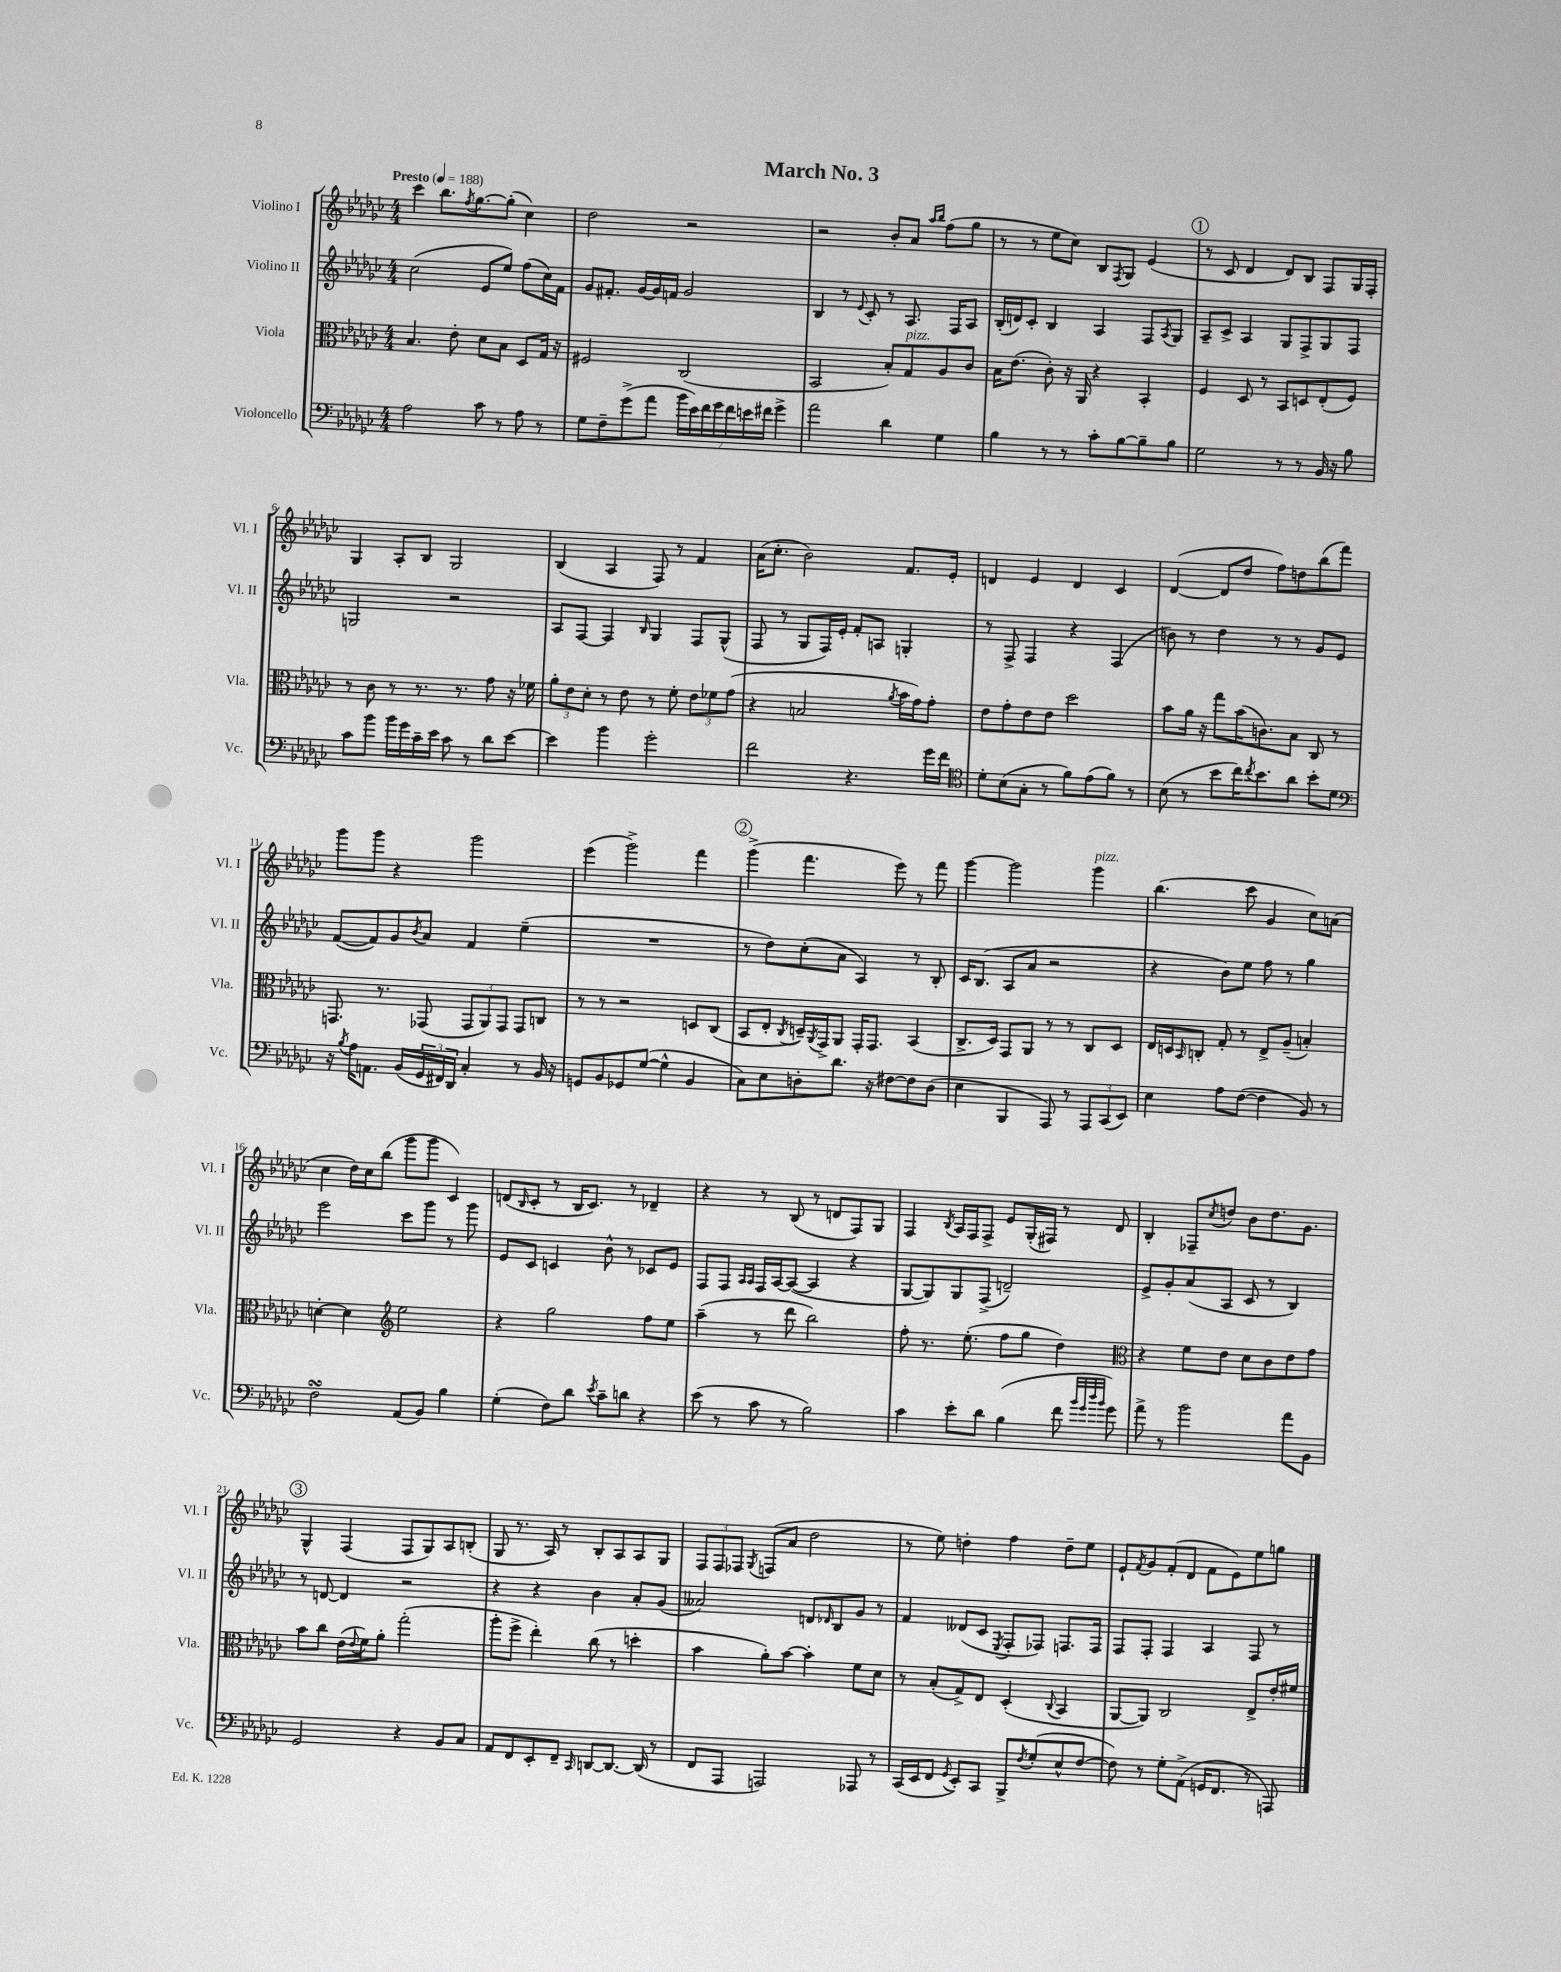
\header { title = "March No. 3" }
<<
\new StaffGroup <<
\new Staff = "s0" \with { instrumentName = "Violino I" shortInstrumentName = "Vl. I" } {
    \clef treble \key ges \major \numericTimeSignature \time 4/4 \tempo "Presto" 4 = 188
    ces'''4 bes''8. \acciaccatura { f''8 } ges''8.~ ges''8-.( ces''4) |
    des''2 r2 |
    r2 bes'8-. aes'8 \grace { aes''16 bes''16 } f''8( ges''8 |
    r8 r8 ees''8 ces''8) bes8 \acciaccatura { f8 } ges8 ees'4( |
    \mark \markup { \circle "1" } r8 ces'8 des'4 des'8) bes8 f8 ges16 f16-. |
    ges4 aes8-. bes8 ges2 |
    bes4( aes4 f8) r8 f'4 |
    aes'16( ces''8.-. bes'2) f'8. ees'16-. |
    d'4 ees'4 d'4 ces'4 |
    des'4~( des'8 des''8 f''8) d''8 bes''8( f'''8) |
    ges'''8 ges'''8 r4 ges'''2 |
    ees'''4( ges'''2->) f'''4 |
    \mark \markup { \circle "2" } ges'''4->( f'''4. ees'''8) r8 f'''8 |
    ges'''4~ ges'''2 ges'''4^\markup { \italic "pizz." } |
    bes''4.( ces'''8 ges'4 ces''8) a'8( |
    ces''4 des''16) ces''16 bes''8( ges'''8 ges'''8 ces'4) |
    d'8( \grace { bes16 } ces'8-. r8 bes16 ces'8.) r8 des'4-- |
    r4 r8 bes8( r8 d'8 f8) ges8 |
    f4 \acciaccatura { bes8 } aes16 f16 f8-> ees'8 ges16-.( fis16) r8 des'8 |
    bes4-. fes8-- \acciaccatura { ces''8 } d''8 bes'8 d''8. ges'8. |
    \mark \markup { \circle "3" } ges4-^ f4( f8 ges8) aes8 b8-.( |
    ges8 r8. aes16) r8 bes8-. aes8 aes8 ges8 |
    \tuplet 3/2 { f8 f8 fes8 } \acciaccatura { ges8 } f8( aes'8 des''2 |
    r8 ees''8) d''4-. f''4 d''8-- ees''8 |
    ees'8-! \acciaccatura { f'8 } ges'8 f'8-.( des'8 f'8 ees'8) ees''8 g''8 \bar "|." |
}
\new Staff = "s1" \with { instrumentName = "Violino II" shortInstrumentName = "Vl. II" } {
    \clef treble \key ges \major \numericTimeSignature \time 4/4
    ces''2( ees'8 ees''8) f''8( ces''16) f'16 |
    ges'8 fis'8.-. ges'16~ ges'16 f'16 ges'2 |
    bes4 r8 \appoggiatura { ees'8 } ces'8-. r8 aes8. f16 aes8 |
    bes16-.( d'16) ces'8-. bes4 aes4 f8 \acciaccatura { aes8 } ges8 |
    \mark \markup { \circle "1" } aes8-- ces'8-> aes4 ges8 f8-> ges8 f8 |
    g2 r2 |
    aes8 f8~ f4 \grace { bes16 } ges4 f8 ges8-^( |
    f8 r8 ges8 f16) ees'16-. f'8-. a8 g4-. |
    r8 f8-> f4 r4 f4( |
    b'8) r8 des''4 r8 r8 ges'8 ees'8 |
    f'8~( f'8) ges'8 \acciaccatura { bes'8 } aes'8 f'4 ees''4--( |
    R1 |
    \mark \markup { \circle "2" } r8 des''8) ces''8-.( aes'8 aes4) r8 bes8-. |
    ces'16 bes8.( aes8 aes'8 r2 |
    r4 bes'8) ees''8 f''8 r8 ges''4 |
    ees'''2 ces'''8 ges'''8 r8 ges'''8 |
    ees'8 ces'8 c'4 bes'8-^ r8 ces'8 ees'8 |
    f8 f8 \grace { aes16 aes16 } f16 aes16~ aes8~( aes4 r4 |
    ges8~ ges8) ges8 f8->( d'2--) |
    ees'8-> ges'8-. aes'8( aes8 ces'8 r8 bes4) |
    \mark \markup { \circle "3" } r8 d'8~ d'4 r2 |
    r4 r4 bes'4 aes'8-. ges'8( |
    aeses'2) d'8 \grace { des'16 } bes8 ges'8 r8 |
    f'4 deses'8( ces'8 \acciaccatura { ees8 } f8-. fes8) f8. f16 |
    f8 f8-. f4 aes4 f8 r8 \bar "|." |
}
\new Staff = "s2" \with { instrumentName = "Viola" shortInstrumentName = "Vla." } {
    \clef alto \key ges \major \numericTimeSignature \time 4/4
    bes4. ees'8-. des'8 bes8 des8 ges16 r16 |
    fis2 ces2( |
    bes,2 bes8-.) ges8^\markup { \italic "pizz." } aes8 ces'8 |
    bes16 ees'8.( ces'8-.) r16 aes,16 r4 bes,4-. |
    \mark \markup { \circle "1" } f4 des8 r8 bes,8 d8 ees8-.( f8) |
    r8 ces'8 r8 r8. r8. ges'8 r16 fes'16 |
    \tuplet 3/2 { aes'8-. ees'8 des'8-. } r8 ees'8 r8 f'8-. \tuplet 3/2 { ees'8 fes'8 ges'8( } |
    r4 b2 \acciaccatura { aes'8 } bes'16 ges'16) ges'8-. |
    ees'8 ges'8-. ees'8 ees'8 des''2 |
    bes'8 aes'16 r16 ges''8 bes'16( c'8.) bes8 ces8 r8 |
    g,8. r8. ges,8( \tuplet 3/2 { ges,8 aes,8) ges,8 } ges,8 c8 |
    r8 r8 r2 d8 ces8( |
    \mark \markup { \circle "2" } bes,8 ees8-. \acciaccatura { ces8 } d16--) \acciaccatura { aes,8 } ges,16-> aes,8 ges,16-. ges,8. bes,4( |
    ces8.-> des16) ges,8 aes,8 r8 r8 ces8 des8 |
    ees16 d16 \grace { bes,16 } c8-. ges8-. r8 ees8-> aes8--( b4-.) |
    d'4~-. d'4 \clef treble ees''2 |
    r4 ges''2 f''8 ees''8 |
    aes''4--( r8 des'''8 bes''2) |
    f''8-. r8. ees''8.-.( f''8 ges''8 des''4) |
    \clef alto r4 f'8 ees'8 des'8 ces'8 ees'8 ges'8 |
    \mark \markup { \circle "3" } bes'8 ces''8 ees'16( \appoggiatura { ees'8 } f'16) aes'8-. ges''2-.( |
    aes''8-. f''8-> ees''4-.) ces''8( r8 d''4-. |
    bes'4 aes'8-.) bes'8~ bes'4-. f'8 des'8 |
    r8 bes8-.( ges8->) ees8 des4-.( \appoggiatura { ces8 } bes,4 |
    aes,8~ aes,8) ces2 ees8-> ees'16-. fis'16 \bar "|." |
}
\new Staff = "s3" \with { instrumentName = "Violoncello" shortInstrumentName = "Vc." } {
    \clef bass \key ges \major \numericTimeSignature \time 4/4
    aes2 ces'8 r8 aes8 r8 |
    ges8 f8-- ges'8->( aes'8 \tuplet 7/4 { bes'16 ees'16) f'16 ges'16 f'16 e'16 fis'16 } ges'4-> |
    aes'2 des'4 ges4 |
    bes4 r8 r8 ces'8-. bes8~ bes8-- bes8 |
    \mark \markup { \circle "1" } ges2 r8 r8 bes,16 r16 bes8 |
    ces'8 bes'8 bes'16 ges'16 ces'16-- ees'16 ces'8 r8 des'8 ees'8~ |
    ees'4 bes'4 ges'2-. |
    f'2 r4. ges'16 f'16 |
    \clef tenor des'8-. bes8( ges8-. r8 f'8) ees'8( f'8) r8 |
    bes8( r8 bes'8 ces''16) \acciaccatura { ces''8 } bes'8. aes'8 bes'8-. des'8 |
    \clef bass r16 \acciaccatura { bes8 } aes16 a,8. bes,16( \tuplet 3/2 { ges,16 fis,16) des,16 } ces4-. r8 bes,16 r16 |
    g,8 bes,8 ges,8 ges8~( ges4-^ bes,4 |
    \mark \markup { \circle "2" } ces8) ees8 d8-. des'8. r16 fis8~ fis8 d8( |
    ees4 bes,,4 aes,,8) r8 \tuplet 3/2 { aes,,8 ces,8( ees,8) } |
    ees4 aes8 f8~( f4 bes,8) r8 |
    f2\turn aes,8( bes,8) bes4 |
    ges4-.( f8) des'8 \acciaccatura { ees'8 } ces'8-- d'8 r4 |
    ees'8( r8 ces'8 r8 bes2) |
    ces'4 ees'8-. des'8 bes4( f'8 \grace { bes'32 ges'32 des''32 bes'32 } ges'8) |
    aes'8-> r8 bes'2 aes'8 bes,8 |
    \mark \markup { \circle "3" } ges,2 r4 bes,8 ces8 |
    aes,8 f,8 ees,8-. f,8-- \grace { ces,16 } d,8~ d,8.~ d,16( r8 |
    f,8 aes,,8 a,,2) aes,,8 r8 |
    ces,16( ees,16 f,8 \acciaccatura { ges,8 } ees,8-.) ces,8 bes,,8-> \acciaccatura { f8 } ges8-.( ees8-^ f8~ |
    f8) r8 ges8-. aes,8->( g,16 f,8. r8 a,,8) \bar "|." |
}
>>
>>
